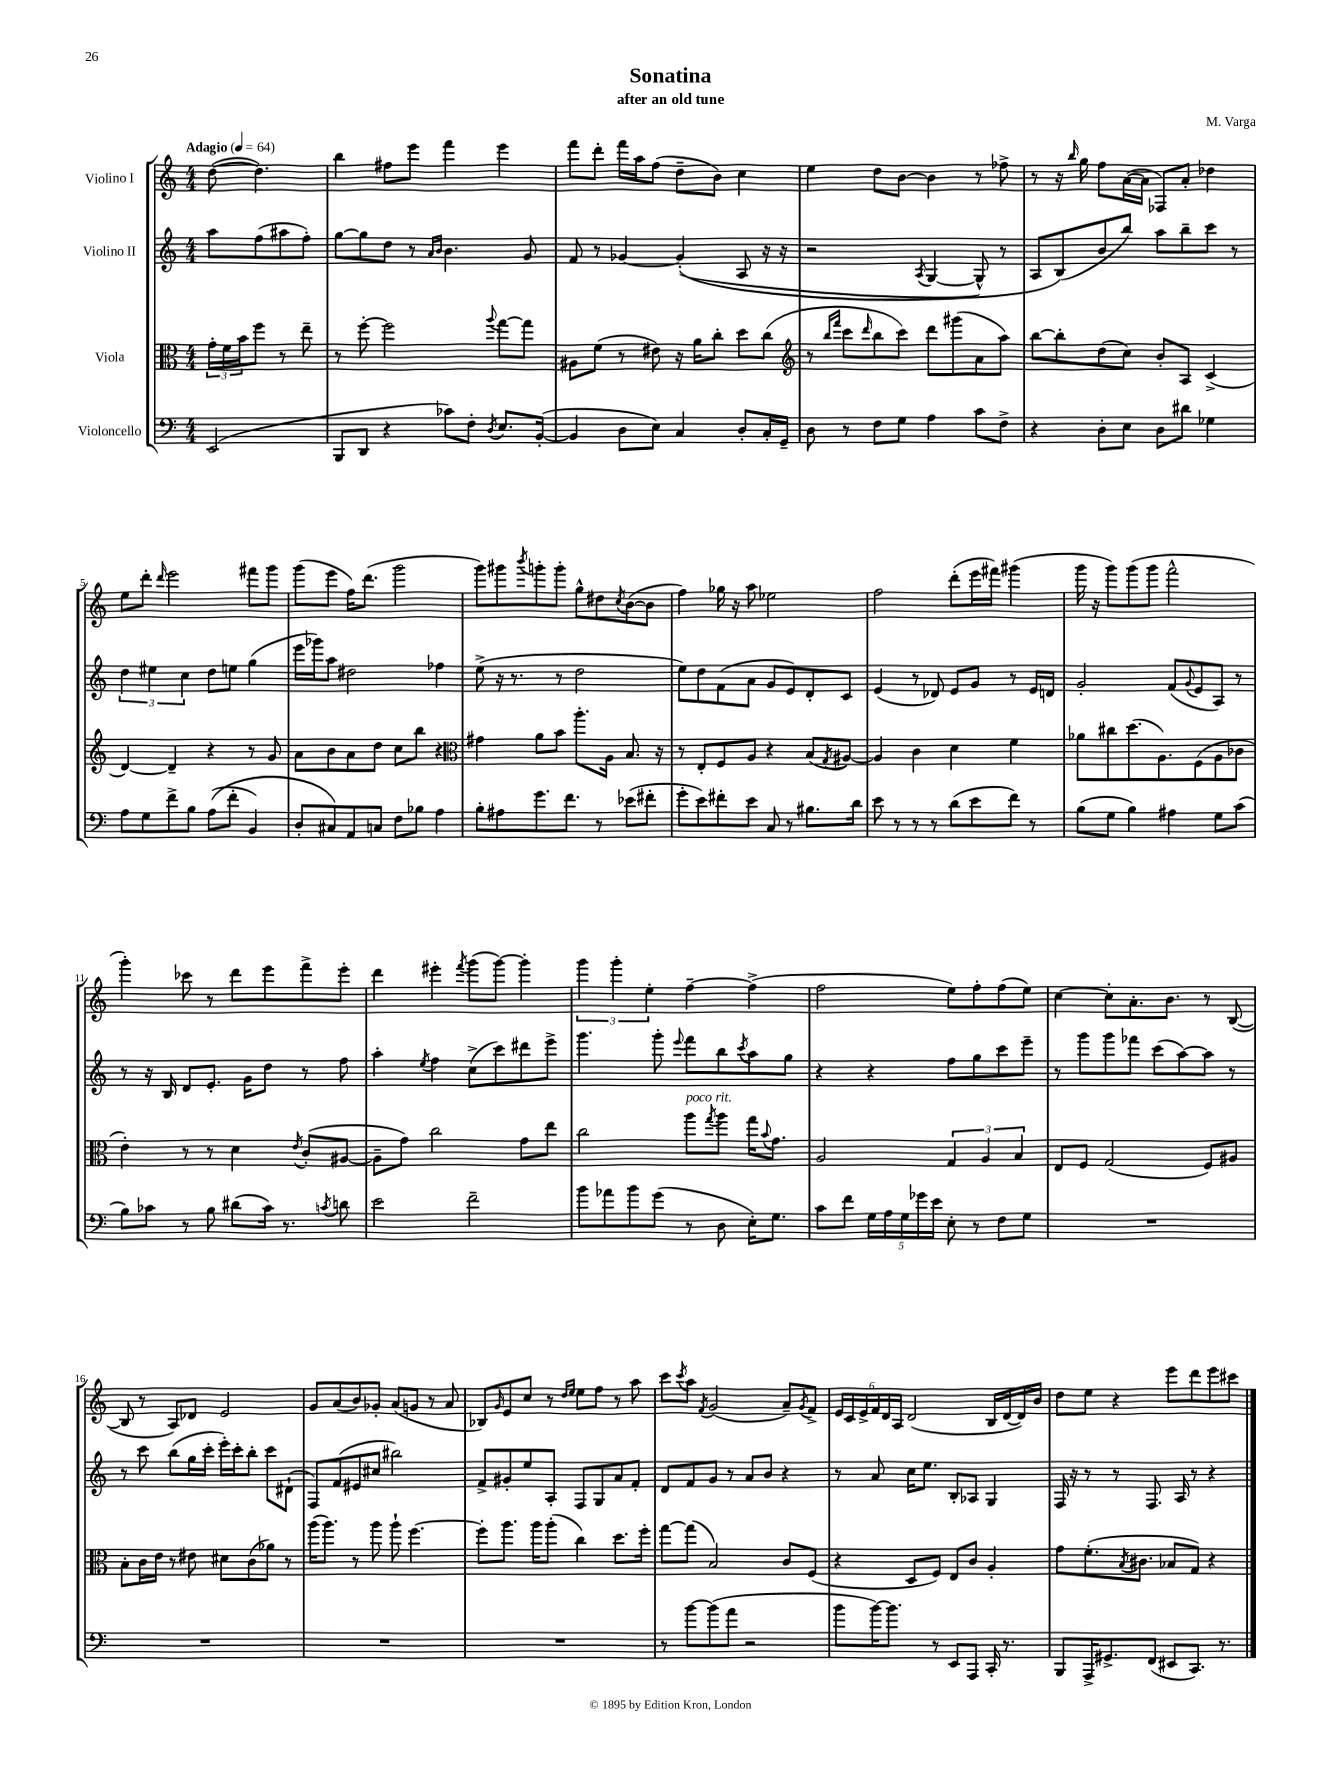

**kern	**kern	**kern	**kern
*staff4	*staff3	*staff2	*staff1
*clefF4	*clefC3	*clefG2	*clefG2
*k[]	*k[]	*k[]	*k[]
*M4/4	*M4/4	*M4/4	*M4/4
*MM64	*MM64	*MM64	*MM64
(2EE/	24g'\LL	8aa\L	([8dd\
.	24f\	.	.
.	24b\J	.	.
.	8ff\J	(8ff\	4.dd\])
.	8r	8aa#\	.
.	8ee~\	8ff'\J)	.
=	=	=	=
8BBB/L	8r	[8gg\L	4bb\
8DD/J	[8ff'\	8gg\]	.
4r	2ff\]	8dd\J	8ff#\L
.	.	8r	8eee\J
.	.	16qqa/LL	.
.	.	16qqb/JJ	.
8c-\L)	.	4.b\	4fff\
8F'\J	.	.	.
8qD/	8qqaa/	.	.
8.E/L	[8gg\L	.	4eee\
.	8gg\]J	8g/	.
([16BB'/Jk	.	.	.
=	=	=	=
4BB/]	8A#\L	8f/	8fff\L
.	(8f\J	8r	8ddd'\J
8D\L	8r	[4g-/	16fff\LL
.	.	.	16aa\J
8E\J)	8e#\)	.	(8ff\J
4C/	16r	&((4g-'/]	8dd~\L
.	16a\LK	.	.
.	8cc'\J	.	8b\J)
8D'/L	8dd\L	8A/	4cc\
16C'/L	(8cc\J	16r	.
16GG~/JJ	.	16r	.
=	=	=	=
*	*clefG2	*	*
8D\	8r	2r	4ee\
.	16qqbb/LL	.	.
.	16qqfff/JJ	.	.
8r	8ccc\L	.	.
.	16qqddd/	.	.
8F\L	8bb\	.	8dd\L
8G\J	8ccc\J)	.	[8b\J
.	.	8qA/	.
4A\	8ddd\L	[4G/	4b\]
.	(8ggg#\	.	.
8c\L	8a\	8G^^/])	8r
8F^\J	8aa\J)	8r	8ff-^\
=	=	=	=
4r	[8bb\L	8A/L	8r
.	8bb'\]	(8B/&)	16r
.	.	.	16qqbb/
.	.	.	16gg\
8D'\L	(8dd\	8b/	8ff\L
8E\J	8cc\J)	8bb/J)	([16a\L
.	.	.	16a\]JJ
8D\L	8b'/L	8aa\L	8F-/L)
8d#\J	8A/J	8bb~\	8a'/J
4G-\	(4c^/	8ccc\J	4dd-\
.	.	8r	.
=	=	=	=
8A\L	[4d/)	6dd\	8ee\L
8G\	.	.	8ddd'\J
.	.	6ee#\	.
.	.	.	16qqddd/
8f^\	4d~/]	.	2eee\
.	.	6cc\	.
8B\J	.	.	.
&((8A\L	4r	8dd\L	.
8f'\J	.	8ee\J	.
4BB/)	8r	(4gg\	8fff#\L
.	8g/	.	8ggg\J
=	=	=	=
8D'/L	8a\L	16eee\LL	(8ggg\L
.	.	16ggg-\J)	.
8C#/&)	8b\	8aa\J	8eee\J
8AA/	8a\	2dd#\	16ff\LK)
.	.	.	(8.ddd\J
8C/J	8dd\J	.	.
8F\L	8cc\L	.	2ggg\
8B-\J	8bb\J	.	.
4A\	4r	4ff-\	.
=	=	=	=
*	*clefC3	*	*
8B'\L	4g#\	(8ee^\	8ggg\L)
8A#\	.	16r	8ggg#\
.	.	8.r	.
.	.	.	8qbbb/
8.g\	8a\L	.	8ggg'\
.	8b\J	8r	8ggg'\J
8.f\J	.	.	.
.	8.aa'\L	2dd\	8gg^^\L
8r	.	.	8dd#\
.	16A\Jk	.	.
.	.	.	8qcc/
(8e-\L	8.B/	.	([8b\
8f#'\J	.	.	8b\]J
.	16r	.	.
=	=	=	=
8g'\L	8r	8ee\L)	4ff\)
8e\)	8E'/L	8dd\	.
8f#'\	8F/	(8f\	16gg-\
.	.	.	16r
8e\J	8A/J	8a\J	8aa\
8C/	4r	8g/L	2ee-\
8r	.	8e/)	.
8.B#\L	(8B/L	8d'/	.
.	8qG/	.	.
.	[8A#/J)	8c/J	.
16d\Jk	.	.	.
=	=	=	=
8e\	4A#/]	(4e/	2ff\
8r	.	.	.
8r	4c\	8r	.
8r	.	8d-/)	.
(8d\L	4d\	8e/L	(8ddd'\L
8e\	.	8g/J	16eee\L
.	.	.	16fff#\JJ)
8f\J)	4f\	8r	(4ggg#\
8r	.	16e/LL	.
.	.	16d/JJ	.
=	=	=	=
(8B\L	8a-\L	2g'/	16ggg\
.	.	.	16r
8G\J	8cc#\	.	8ggg\L)
4B\)	(8.dd\	.	(8ggg\
.	.	.	8ggg\J
.	8.A\)	.	.
4A#\	.	(8f/L	2fff^^\
.	.	8qqg/	.
.	(8F\	8e/	.
8G\L	8A\	8A/J)	.
(8c\J	8c-\J	8r	.
=	=	=	=
8B\L)	4e'\)	8r	4ggg'\)
8c-\J	.	16r	.
.	.	16B/	.
8r	8r	8d/L	8ccc-\
8B\	8r	8.e'/J	8r
(8d#\L	4d\	.	8ddd\L
.	.	16g\LK	.
16c-\Jk)	.	8dd\J	8eee\
8.r	.	.	.
.	8qe/	.	.
.	(8c'/L	8r	8fff^\
8qc/	.	.	.
8d\	[8A#/J	8ff\	8eee'\J
=	=	=	=
2e\	8A#~\]L	4aa'\	4ddd\
.	8g\J)	.	.
.	.	8qee/	.
.	2cc\	4ff\	4eee#'\
.	.	.	8qfff/
2f~\	.	(8cc^\L	(8ggg\L
.	.	8ccc\)	[8ggg\J)
.	8g\L	8ddd#\	4ggg'\]
.	8ee\J	8eee^\J	.
=	=	=	=
8b\L	2cc\	4.ggg\	6ggg\
8a-\	.	.	.
.	.	.	6ggg'\
8b\	.	.	.
.	.	.	6ee'\
(8g\J	.	8ggg'\	.
.	.	8qqeee/	.
8r	8aa\L	8fff\L	[4ff~\
.	8qgg/	.	.
8D\	8aa\J	8bb\	.
.	.	8qccc/	.
16E'\LK)	16gg\LK	8aa\	(4ff^\]
.	8qqb/	.	.
8.G\J	8.g\J	.	.
.	.	8gg\J	.
=	=	=	=
8c\L	2A/	4r	2ff\
8f\J	.	.	.
20G\LL	.	4r	.
20A\	.	.	.
20G\	.	.	.
20g-\	.	.	.
20e\JJ	.	.	.
8E'\	6G/	8ff\L	8ee\L)
8r	.	8gg\	8ff'\
.	6A/	.	.
8F\L	.	8ccc\	(8ff\
.	6B/	.	.
8G\J	.	8eee~\J	8ee\J)
=	=	=	=
1r	8E/L	8r	[4cc\
.	8F/J	8ggg\L	.
.	(2G/	8ggg\	8cc'\]L
.	.	8fff-\J	8.a'\
.	.	(8ccc\L	.
.	.	.	8.b\J
.	.	[8aa\)	.
.	8F/L)	8aa\]J	8r
.	8A#/J	8r	([8B/
=	=	=	=
1r	8B'\L	8r	8B/]
.	16c\L	8ccc\	8r
.	16e\JJ	.	.
.	8r	(8bb\L	8A/L)
.	8e#\	16gg\L	8d-/J
.	.	16ccc'\JJ	.
.	8d#\L	16eee'\LL)	2e/
.	.	16ccc'\J	.
.	(8c\	8bb'\J	.
.	8a-\J)	8ccc\L	.
.	8r	(8d#`\J	.
=	=	=	=
1r	(16aa\LK	8F/L)	8g/L
.	8.aa\J)	.	.
.	.	(8f/	(8a/
.	8r	8e#/	8b/)
.	8aa\	8cc#/J	8g-'/J
.	8aa`\	2bb#\)	(8a/L
.	[4.ff\	.	8g/J
.	.	.	8r
.	.	.	8a/
=	=	=	=
1r	8ff'\]L	8f^/L	8B-/L)
.	.	.	16qqg/
.	8.aa\J	8g#'/	8e/
.	.	8ee/	8cc/J
.	16aa\LK	.	.
.	(8aa'\J	8A'/J	8r
.	.	.	16qqdd/LL
.	.	.	16qqee/JJ
.	4cc\)	8F/L	8ee\L
.	.	8G/	8ff\J
.	8.dd\L	8a/	8r
.	.	8f'/J	8aa\
.	16ff'\Jk	.	.
=	=	=	=
8r	[8gg\L	8d/L	8ccc\L
.	.	.	8qccc/
[8b\L	(8gg\]J	8f/	8aa\J
.	.	.	8qf/
(8b\]	2B/)	8g/J	(2g/
8a\J	.	8r	.
2r	.	8a/L	.
.	.	8b/J	.
.	8c/L	4r	8a~/L)
.	.	.	8qg/
.	(8F/J	.	8f^/J
=	=	=	=
8b\L	4r	8r	24e/LL
.	.	.	24c/
.	.	.	24e^/
[16b\K)	.	8a/	24f/
.	.	.	24d/
8.b\]J	.	.	.
.	.	.	24A/JJ
.	8D/L	16cc\LK	(2d/
.	.	8.ee\J	.
8r	8F/J)	.	.
8EE/L	8E/L	8B'/L	.
8AAA/J	8c/J	8A-/J	.
16CC'/	4A'/	4G/	16B/LL
8.r	.	.	[16d/
.	.	.	16d/])
.	.	.	16b/JJ
=	=	=	=
8BBB/L	8g\L	16F/	8dd\L
.	.	16r	.
16AAA^/K	(8.f'\	8r	8ee\J
8.GG#^/	.	.	.
.	.	8r	4r
.	8qB/	.	.
.	8.c#\J	.	.
(8FF/J	.	8.F/	.
8EE#/L	8B-/L	.	8eee\L
.	.	16A/	.
8.CC/J)	8G/J)	8r	8ddd\
.	4r	4r	8eee\
8.r	.	.	.
.	.	.	8ccc#\J
==	==	==	==
*-	*-	*-	*-
